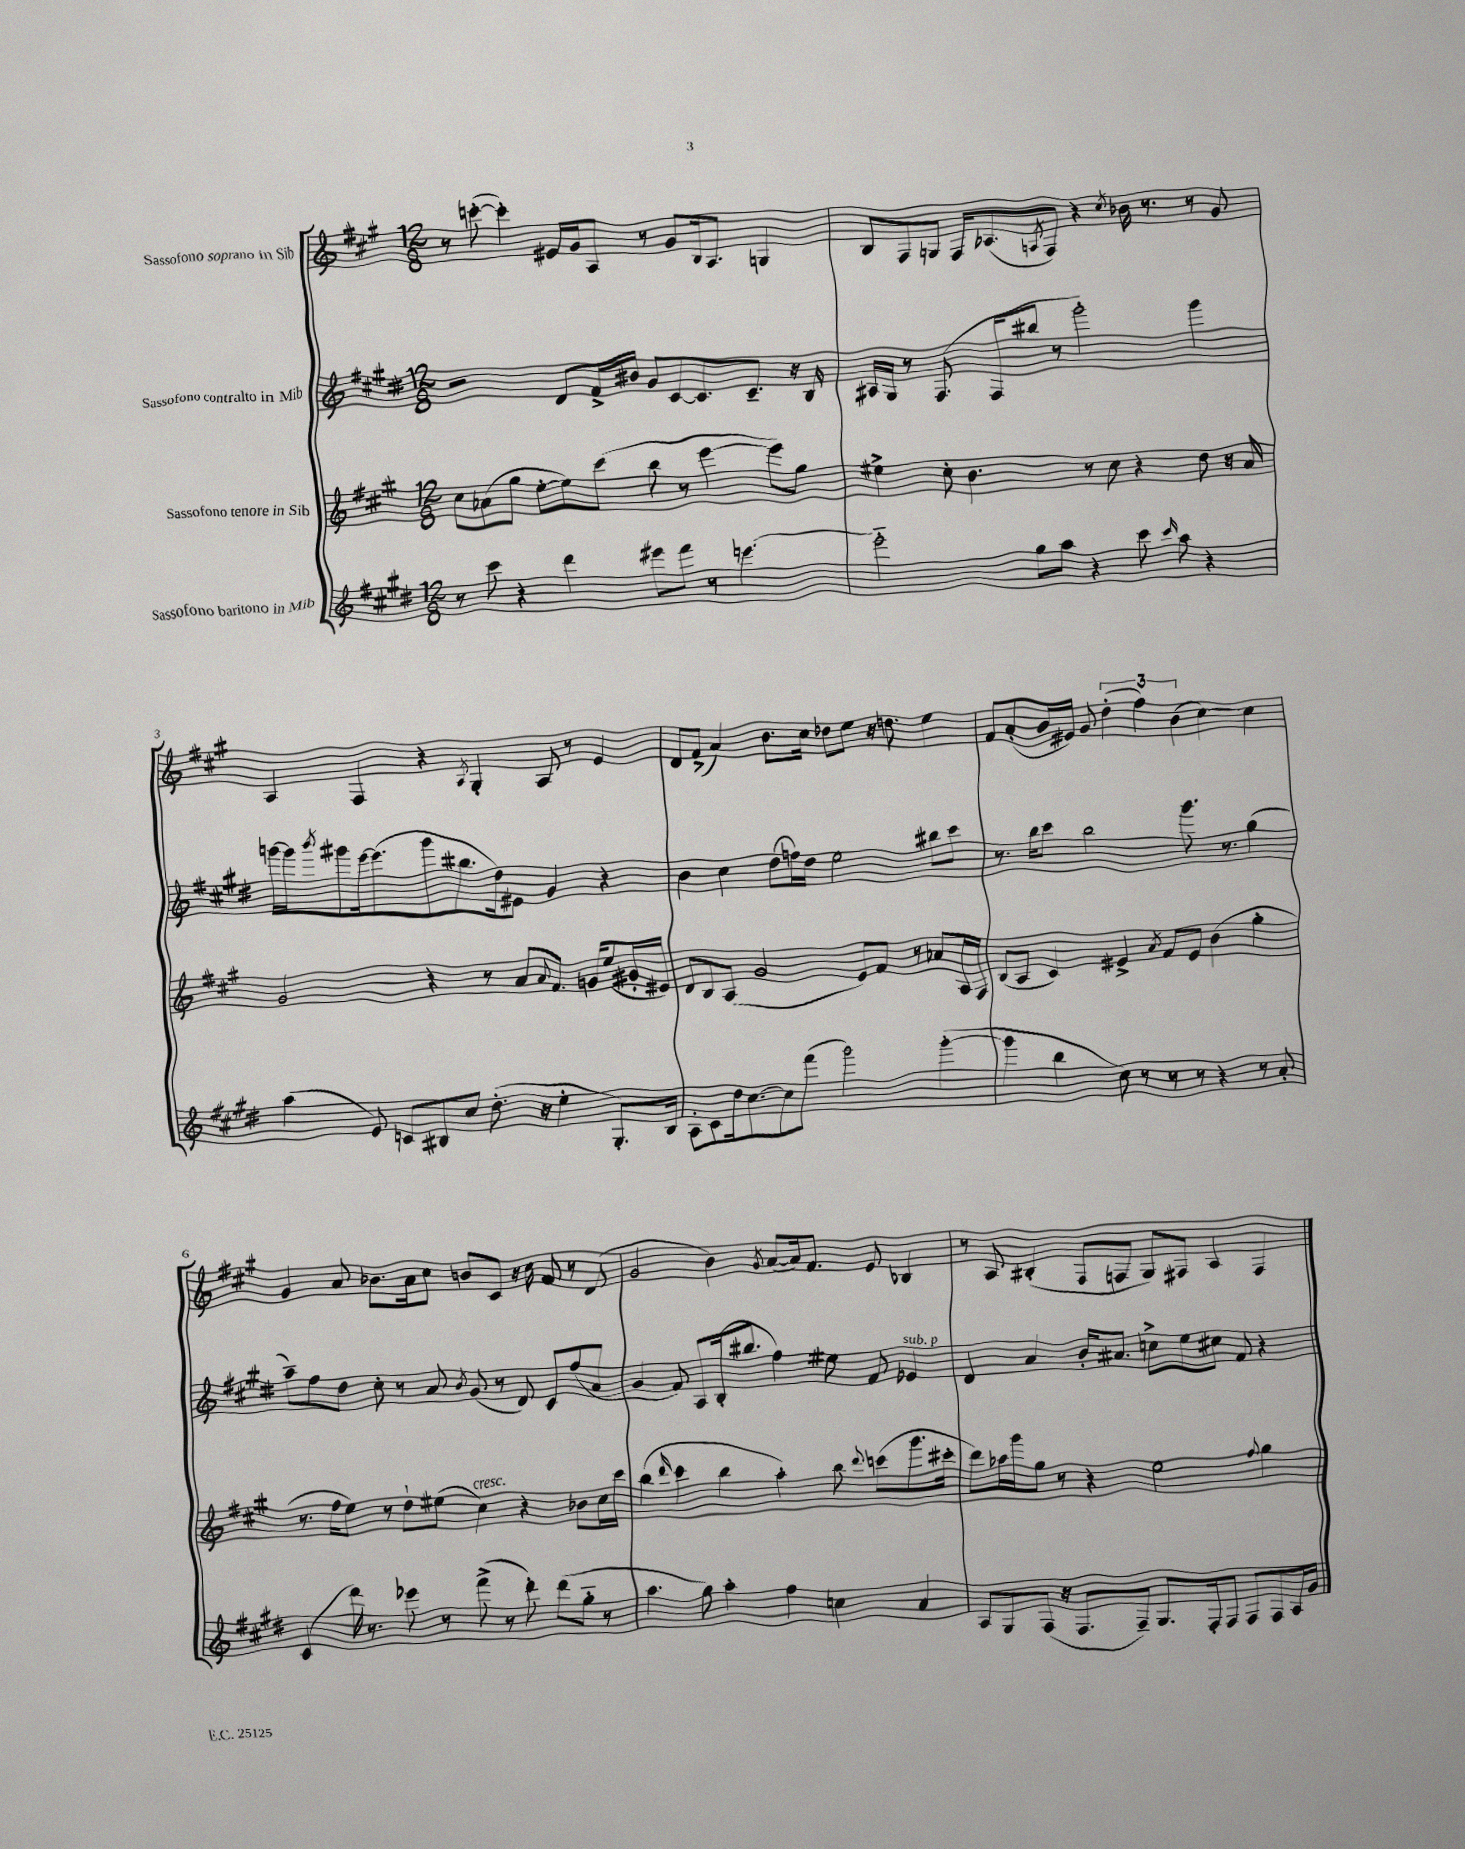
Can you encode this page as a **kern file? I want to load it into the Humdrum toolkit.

**kern	**kern	**kern	**kern
*staff4	*staff3	*staff2	*staff1
*clefG2	*clefG2	*clefG2	*clefG2
*k[f#c#g#d#]	*k[f#c#g#]	*k[f#c#g#d#]	*k[f#c#g#]
*M12/8	*M12/8	*M12/8	*M12/8
8r	8cc#	2r	8r
8ccc#	(8a-	.	([8ccc'
4r	8gg#	.	4ccc'])
.	[8ee'	.	.
4ddd#	8ee])	8d#	16e#
.	.	.	16g#
.	(8ccc#	16f#^	8A
.	.	16b#	.
8eee#	8bb	8g#	8r
8fff#	8r	[8c#	8g#
8r	[4eee	8.c#]	16B
.	.	.	8.A
[4.eee	.	.	.
.	.	8.c#~	.
.	8eee])	.	4G
.	8gg#	16r	.
.	.	16B	.
=	=	=	=
2eee'~]	4ee#^	16A#	8B
.	.	16G#	.
.	.	8r	8F#
.	8cc#'	(8.F#	8G
.	4.b	.	16F#
.	.	16F#	(8.A-
8gg#	.	8bb#	.
.	.	.	8qA
8aa	.	8r	8F#)
4r	8r	2ggg#')	4r
.	8cc#	.	.
.	.	.	8qcc#
8ccc#	4r	.	16b-
.	.	.	8.r
16qqccc#	.	.	.
8aa	.	.	.
4r	8dd	4ggg#	8r
.	16r	.	8g#
.	16a	.	.
=	=	=	=
(4aa	2g#	[16ggg	4A
.	.	16ggg]	.
.	.	8qbbb	.
.	.	8ggg#	.
8e)	.	[16eee	4F#
.	.	(8.eee]	.
8c	.	.	.
8B#	4r	8ggg#	4r
8cc#	.	8.bb#	.
.	.	.	8qA
(8.dd#'	8r	.	4G#'
.	.	16dd#)	.
.	8a	8e#	.
16r	.	.	.
.	8qqa	.	.
4ee'	8.f#	4g#	8A
.	.	.	8r
.	16g	.	.
8.G#')	(8ee	4r	4e
.	16g#'	.	.
16B#	16e#)	.	.
=	=	=	=
8A'	8d	4b	8d
8c#	8B	.	(8f#^
16dd#	(8A	4cc#	4a)
[8.cc#	.	.	.
.	2g#	.	.
8cc#]	.	(8dd#	8.b
(8fff#	.	16ff)	.
.	.	16dd#	16cc#
2ggg#)	.	2ee	8dd-
.	8e)	.	8ee
.	8f#	.	16r
.	.	.	8.dd
.	8r	.	.
([4ggg#'	8a-	8bb#	4ee
.	16A	8ccc#	.
.	16F#	.	.
=	=	=	=
4ggg#]	(8B	8.r	8f#
.	8A	.	(8a'
.	.	16bb	.
4bb	4c#)	8ccc#	16b
.	.	.	16e#)
.	.	2bb	8g#
8cc#)	4e#^	.	(6dd'
8r	.	.	.
.	.	.	6ff#)
.	8qa	.	.
8r	8f#	.	.
.	.	.	(6b
8r	8e#	8.ggg#	.
4r	(4b	.	[4cc#)
.	.	8.r	.
8r	4gg#'	(4gg#	4cc#]
8a'	.	.	.
=	=	=	=
(4c#	8.r	8aa~)	4g#
.	.	8ff#	.
.	16ff#	.	.
16ddd#)	8ee)	8dd#	8a
8.r	.	.	.
.	8r	8cc#'	8.b-
8eee-	8dd`	8r	.
.	.	.	16a
8r	(8ee#	8a	8cc#
.	.	8qb	.
(8fff#^	4cc#)	(8g#	8b
8r	.	8r	8c#
8ddd#')	4r	8d#)	16r
.	.	.	16cc#
(8ddd#	.	8c#	8f#
8gg#'~	8b-	(8ff#	8r
8r	16cc#	8a	(8d
.	16ccc#	.	.
=	=	=	=
4.aa	(4bb	4g#	2g#
.	16qqddd	.	.
.	4ccc#	8f#)	.
8gg#)	.	8A	.
4aa'	4bb	(16B'	4b)
.	.	8.bb#	.
.	.	.	8qg#
4ff#	4aa')	4ff#)	([8a
.	.	.	16a])
.	.	.	8.f#
4cc	8bb	8ee#	.
.	8qqddd	.	.
.	(8ccc	8f#	8e
4a	8.ggg#	4e-	4B-
.	16ccc#'	.	.
=	=	=	=
8A	8ddd)	4d#	8r
8G#	16aa-	.	8A
.	16ggg#	.	.
(8F#	8gg#	4a	(4B#'
16r	8r	.	.
8.F#	.	.	.
.	4r	16b'	8F#
.	.	8.a#	.
8F#~)	.	.	8F
8.G#	2ee	8cc^	8G#)
.	.	8ee	8F#
16F#'	.	.	.
8F#	.	8cc#	4A
8F#	.	8f#	.
.	8qqff#	.	.
8F#	4gg#	4r	4F#
16A	.	.	.
16g#	.	.	.
==	==	==	==
*-	*-	*-	*-
